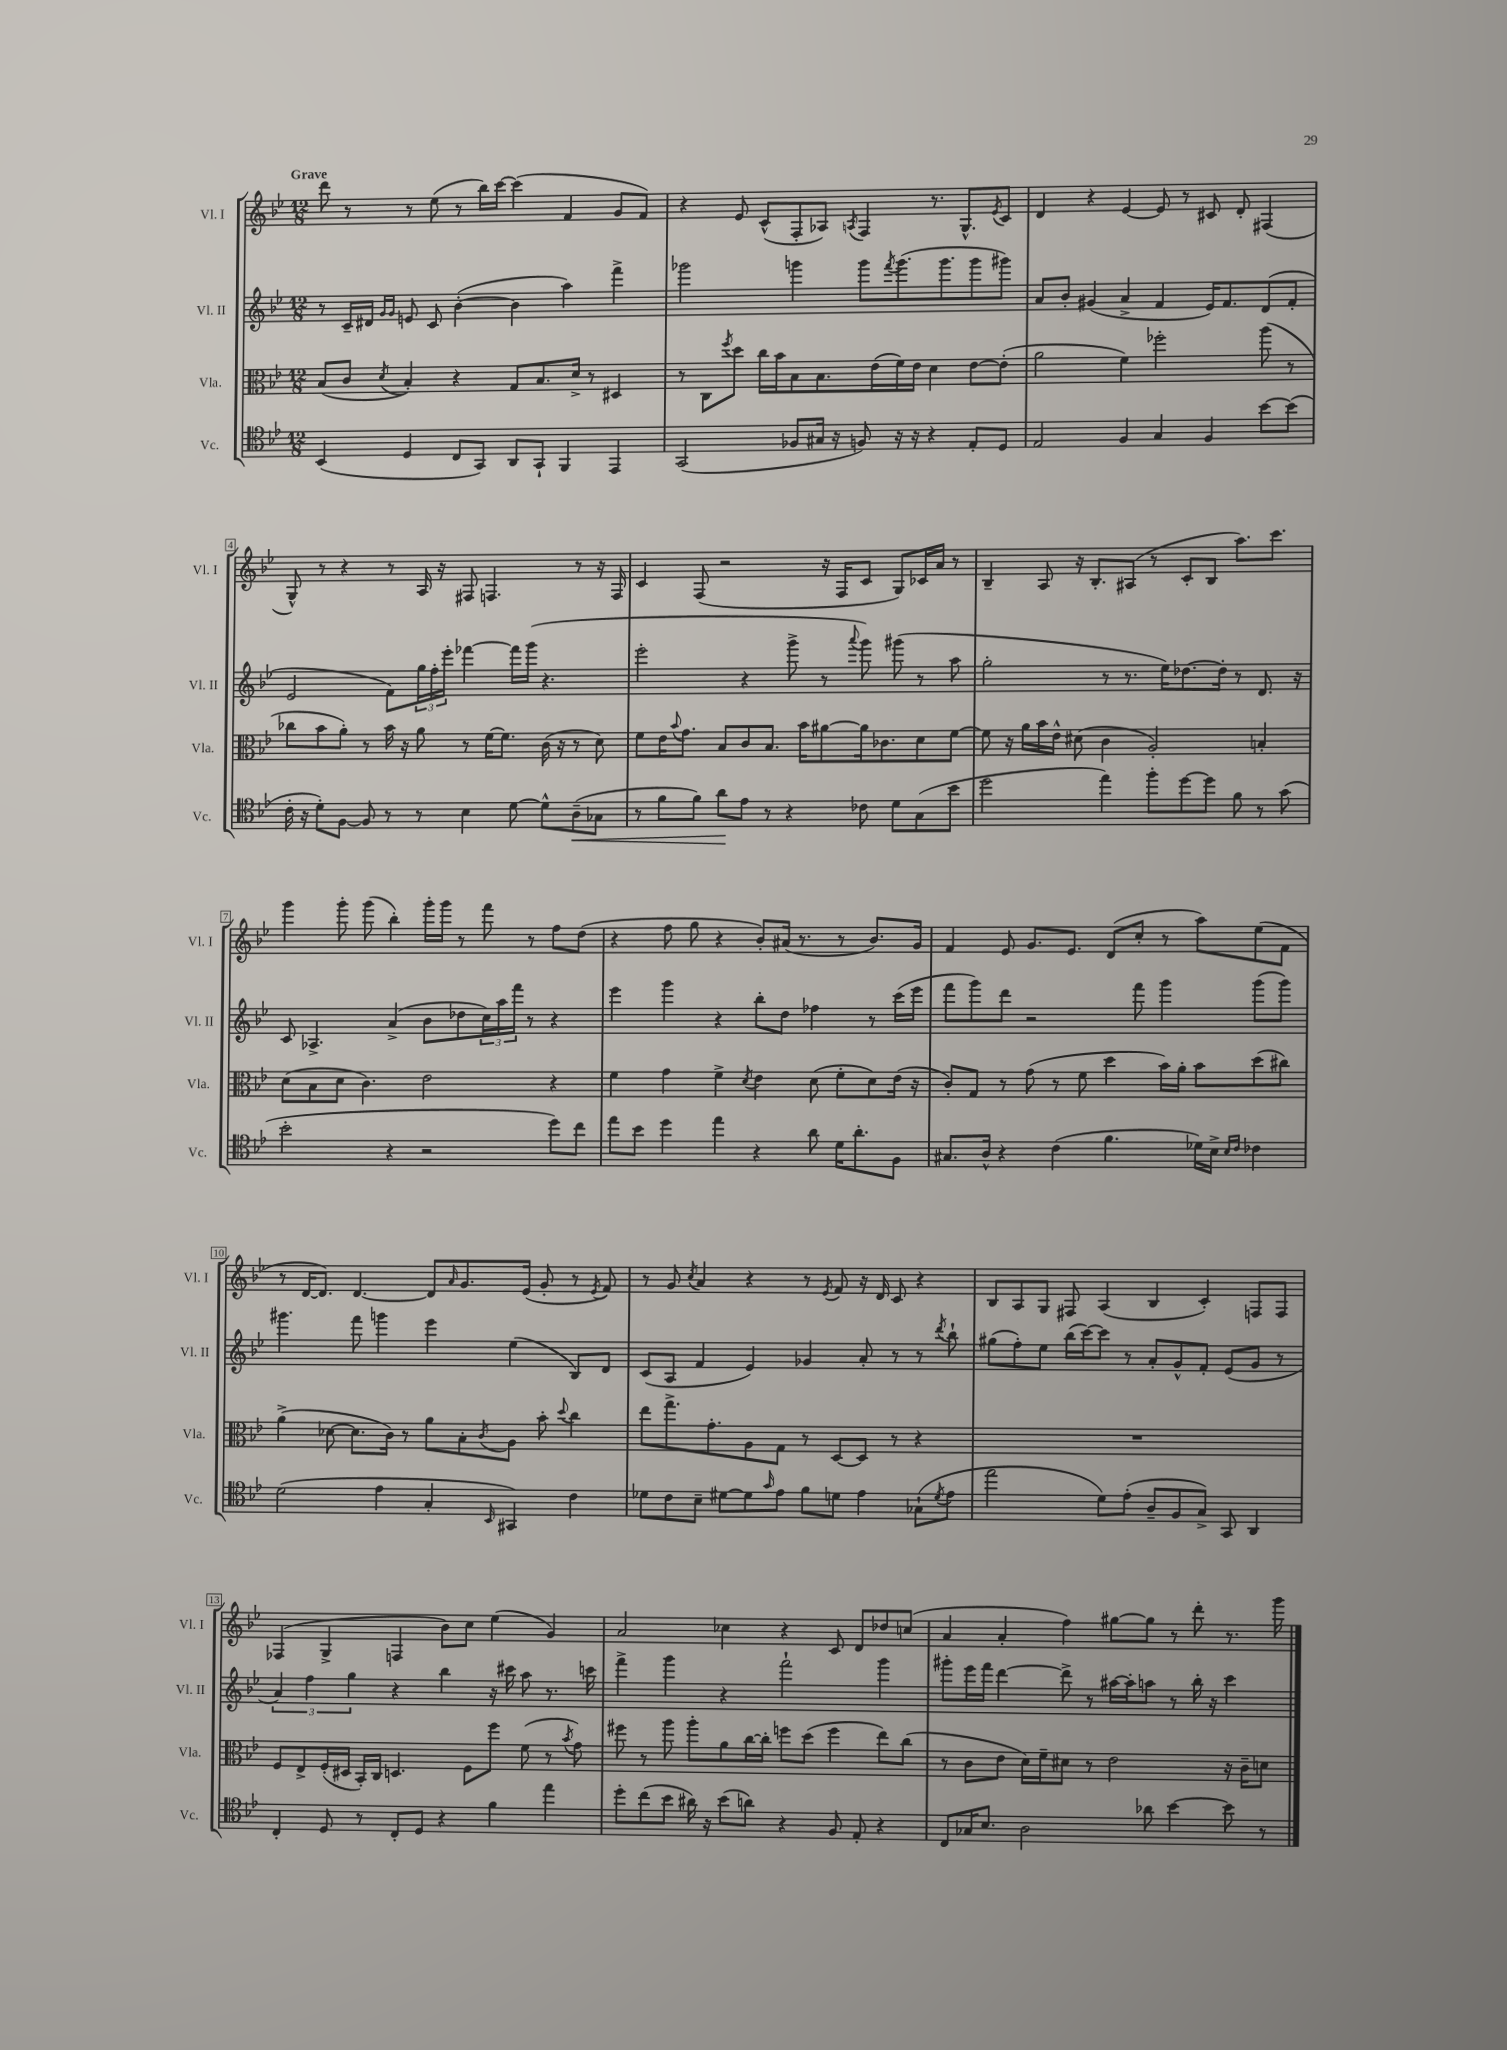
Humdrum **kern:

**kern	**kern	**kern	**kern
*staff4	*staff3	*staff2	*staff1
*clefC4	*clefC3	*clefG2	*clefG2
*k[b-e-]	*k[b-e-]	*k[b-e-]	*k[b-e-]
*M12/8	*M12/8	*M12/8	*M12/8
(4BB-/	(8B-/L	8r	8ddd\
.	8c/J	16c~/LL	8r
.	.	16d#/JJ	.
.	.	16qqg/LL	.
.	8qd/	16qqg/JJ	.
4D/	4B-'/)	8e/	8r
.	.	8c/	(8ee-\
8C/L	4r	([4b-'\	8r
8GG/J)	.	.	16bb-\LL)
.	.	.	[16ccc\JJ
8AA/L	8G/L	4b-\]	(4ccc\]
8GG`/J	8.B-/	.	.
4FF/	.	4aa\)	4f/
.	16d^/Jk	.	.
.	8r	.	.
4EE-/	4D#/	4fff^\	8g/L
.	.	.	8f/J)
=	=	=	=
(2GG/	8r	2ggg-\	4r
.	8C\L	.	.
.	8qff/	.	.
.	8dd\J	.	8e-/
.	16cc\LL	.	(8c^^/L
.	16b-\J	.	.
8F-/L	8B-\	4ggg\	8F'/
16G#/Jk	8.B-\	.	8A-/J)
16r	.	.	.
.	.	.	8qA/
8F/)	.	8ggg\L	4F/
.	(16e-\L	.	.
.	.	8qfff/	.
16r	16f\)	(8.ggg\	.
16r	16e-\JJ	.	.
4r	4d\	.	8.r
.	.	8.ggg\	.
.	.	.	8.G^^/L
8E-'/L	[8e-\L	8ggg\	.
.	.	.	8qe-/
8D/J	(8e-'\]J	8ggg#\J)	8c/J
=	=	=	=
2E-/	2a\	8a/L	4d/
.	.	8b-'/J	.
.	.	(4g#/	4r
4F/	4f\)	4a^/	[4e-/
4G/	2ff-'\	4f/	8e-/]
.	.	.	8r
4F/	.	16e-/LK)	8c#/
.	.	8.f/	.
.	.	.	8d'/
[8b-\L	(8aa\	(8d/	(4F#/
(8b-\]J	8r	8f'/J	.
=	=	=	=
16c'\	8cc-\L	2e-/	8G^^/)
16r	.	.	.
8d'\L)	8b-\	.	8r
[8F\J	8a'\J)	.	4r
8F/]	8r	.	.
8r	16b-\	8f\L)	8r
.	16r	.	.
8r	8a\	24gg\L	16A/
.	.	24ff'\	.
.	.	.	16r
.	.	24eee-'\JJ	.
4B-\	8r	[4fff-\	8F#/
.	[16f\LK	.	4.F/
.	8.f\]J	.	.
[8d\	.	16fff-\]LL	.
.	.	(16ggg\JJ	.
8d^^\]L	(16c\	4.r	.
.	16r	.	.
(8A~\	8r	.	8r
8G-\J	8d\)	.	16r
.	.	.	16F/
=	=	=	=
8r	8f\L	2eee-'\	4c/
8f\L	16e-\K	.	.
.	8qqb-/	.	.
.	8.g\J	.	.
8f\J)	.	.	(8F/
8a\L	8B-/L	.	2r
8e-\J	8c/	4r	.
8r	8.B-/J	.	.
4r	.	8ggg^\	.
.	16b-\LK	.	.
.	[8a#\	8r	16r
.	.	.	16F/LK
.	.	8qqaaa/	.
8c-\	16a#\]k	8ggg\)	8c/J
.	8.c-\	.	.
8d\L	.	(8ggg#\	8G/L)
(8G\	8d\	8r	16c-/L
.	.	.	16a/JJ
8b-\J	[8f\J	8aa\	8r
=	=	=	=
2dd\	8f\]	2gg'\	4B-~/
.	16r	.	.
.	16a\LL	.	.
.	16b-\	.	8A/
.	16e-^^\JJ	.	.
.	(8d#\	.	16r
.	.	.	8.B-'/L
4ee-\)	4c\	8r	.
.	.	8.r	(8A#/J
8ff'\L	2A'/)	.	8r
.	.	16ee-\LK)	.
[8dd\	.	[8.dd-\	8c'/L
8dd\]J	.	.	8B-/J
.	.	16dd-'\]Jk	.
8f\	.	8r	8.aa\L)
8r	4B'/	8.d/	.
.	.	.	8.ccc\J
(8g\	.	.	.
.	.	16r	.
=	=	=	=
2b-'\	(8d\L	8c/	4ggg\
.	8B-\	4.A-^/	.
.	8d\J	.	8ggg'\
.	4.c\)	.	(8ggg\
4r	.	(4a^/	4bb-'\)
2r	2e-\	8b-\L	16ggg'\LL
.	.	.	16ggg\JJ
.	.	8dd-\	8r
.	.	24cc\L)	8fff\
.	.	24aa\	.
.	.	24fff\JJ	.
.	.	8r	8r
8dd\L)	4r	4r	8ff\L
8cc\J	.	.	(8dd\J
=	=	=	=
8ee-\L	4f\	4eee-\	4r
8b-\J	.	.	.
4dd\	4g\	4ggg\	8ff\
.	.	.	8gg\
4ee-\	4f^\	4r	4r
.	8qd/	.	.
4r	4e-\	8bb-'\L	8b-'/L)
.	.	8dd\J	(16a#/Jk
.	.	.	8.r
8a\	(8d\	4ff-\	.
16d\LK	8f'\L	.	8r
8.a'\	.	.	.
.	8d\)	8r	8.b-/L)
8F\J	(16e-\Jk	(16ccc\LL	.
.	16r	16eee-\JJ	16g/Jk
=	=	=	=
8.G#/L	8c'/L)	8fff\L	4f/
.	8G/J	8ggg\)	.
16A^^/Jk	.	.	.
4r	8r	8ddd\J	8e-/
.	(8g\	2r	8.g/L
(4c\	8r	.	.
.	.	.	8.e-/J
.	8f\	.	.
4.f\	4dd\	.	(8d/L
.	.	8fff\	8cc'/J
.	16b-\LL)	4ggg\	8r
.	16a'\JJ	.	.
16d-\LL)	8b-\L	.	8aa\L)
16B-^\JJ	.	.	.
16qqB-/LL	.	.	.
16qqc/JJ	.	.	.
4c-\	(8dd\	(8ggg\L	(8ee-\
.	8cc#\J)	8ggg\J)	8f\J
=	=	=	=
(2d\	(4a^\	4.ggg#\	8r
.	.	.	[16d/LK
.	.	.	8.d/]J)
.	[8d-\	.	.
.	8.d-\]L	8fff\	[4.d/
4e-\	.	4ggg\	.
.	16c\Jk)	.	.
.	8r	.	.
4G'/	8a\L	4eee-\	8d/]L
.	.	.	16qqa/
.	8B-'\	.	8.g/
16qqBB-/	8qc/	.	.
4GG#/)	8A\J	(4ee-\	.
.	.	.	(16e-/Jk
.	8b-'\	.	8g'/
.	8qqdd/	.	.
4c\	4cc\	8B-/L)	8r
.	.	.	8qe-/
.	.	8d/J	8f/)
=	=	=	=
8d-\L	8ee-\L	(8c/L	8r
8c\	8.gg^\	8A/J	8g/
.	.	.	8qcc/
8B-~\J	.	4f/	4a/
.	8.g'\	.	.
[8d#\L	.	.	.
8d#\]	8A\	4e-/)	4r
16qqg/	.	.	.
8e-\J	8G\J	.	.
8f\L	8r	4g-/	8r
.	.	.	8qe-/
8d\J	[8D/L	.	8f/
4e-\	8D/]J	8a'/	16r
.	.	.	16d/
.	8r	8r	8c/
(8G-`\L	4r	8r	4r
8qd/	.	8qddd/	.
8e-\J	.	8bb-`\	.
=	=	=	=
2ee-\	1.r	(8gg#\L	8B-/L
.	.	8ff'\)	8A/
.	.	8ee-\J	8G/J
.	.	(16bb-\LL	8F#/
.	.	[16ccc\J)	.
8d\L)	.	8ccc\]J	(4A/
(8e-'\J	.	8r	.
8A~/L	.	8a'/L	4B-/
8F/	.	8g^^/	.
8G^/J)	.	8f'/J	4c'/)
8GG/	.	(8e-/L	.
4AA/	.	8g/J	8F/L
.	.	8r	8F/J
=	=	=	=
4C'/	8F/L	6a/)	(4F-/
.	8E-^/	.	.
.	.	6ff\	.
8D/	(16F'/L	.	4G^/
.	16D#/JJ	.	.
.	.	6gg\	.
8r	16BB-'/LL)	.	.
.	16C/JJ	.	.
8C'/L	4.D/	4r	4F/
8D/J	.	.	.
4r	.	4bb-\	8b-\L)
.	8F\L	.	8cc\J
4f\	8ff\J	16r	(4ee-\
.	.	16ccc#\	.
.	(8f\	8aa\	.
4ee-\	8r	8.r	4g/)
.	8qb-/	.	.
.	8g\)	.	.
.	.	16ccc\	.
=	=	=	=
8dd'\L	8ff#\	4fff^\	2a/
(8cc\	8r	.	.
8b-\J	8aa\	4ggg\	.
16a#\)	8aa'\L	.	.
16r	.	.	.
(8b-\L	8a\	4r	4cc-\
8a\J)	[16cc\L	.	.
.	16cc'\]JJ	.	.
4r	8ff\L	2fff`\	4r
.	(8dd\J	.	.
8F/	4ff\	.	8c/
8E-'/	.	.	8d/L
4r	8ee-\L)	4ggg\	8dd-/
.	(8cc\J	.	(8cc/J
=	=	=	=
8C/L	8r	8ggg#'\L	4a/
16G-/K	8c\L	16eee-\L	.
8.B-/J	.	16fff\JJ	.
.	8e-\J	[4ddd\	4a'/
2A\	16d\LL)	.	.
.	16f~\J	.	.
.	8d#\J	8ddd^\]	4ff\)
.	8r	8r	.
.	2e-\	[16aa#\LL	[8gg#\L
.	.	16aa#'\]J	.
8a-\	.	8aa\J	8gg#\]J
[4b-\	.	8r	8r
.	.	16bb-'\	8ddd'\
.	.	16r	.
8b-\]	16r	4ccc\	8.r
.	16c~\LK	.	.
8r	8d\J	.	.
.	.	.	16ggg\
==	==	==	==
*-	*-	*-	*-
